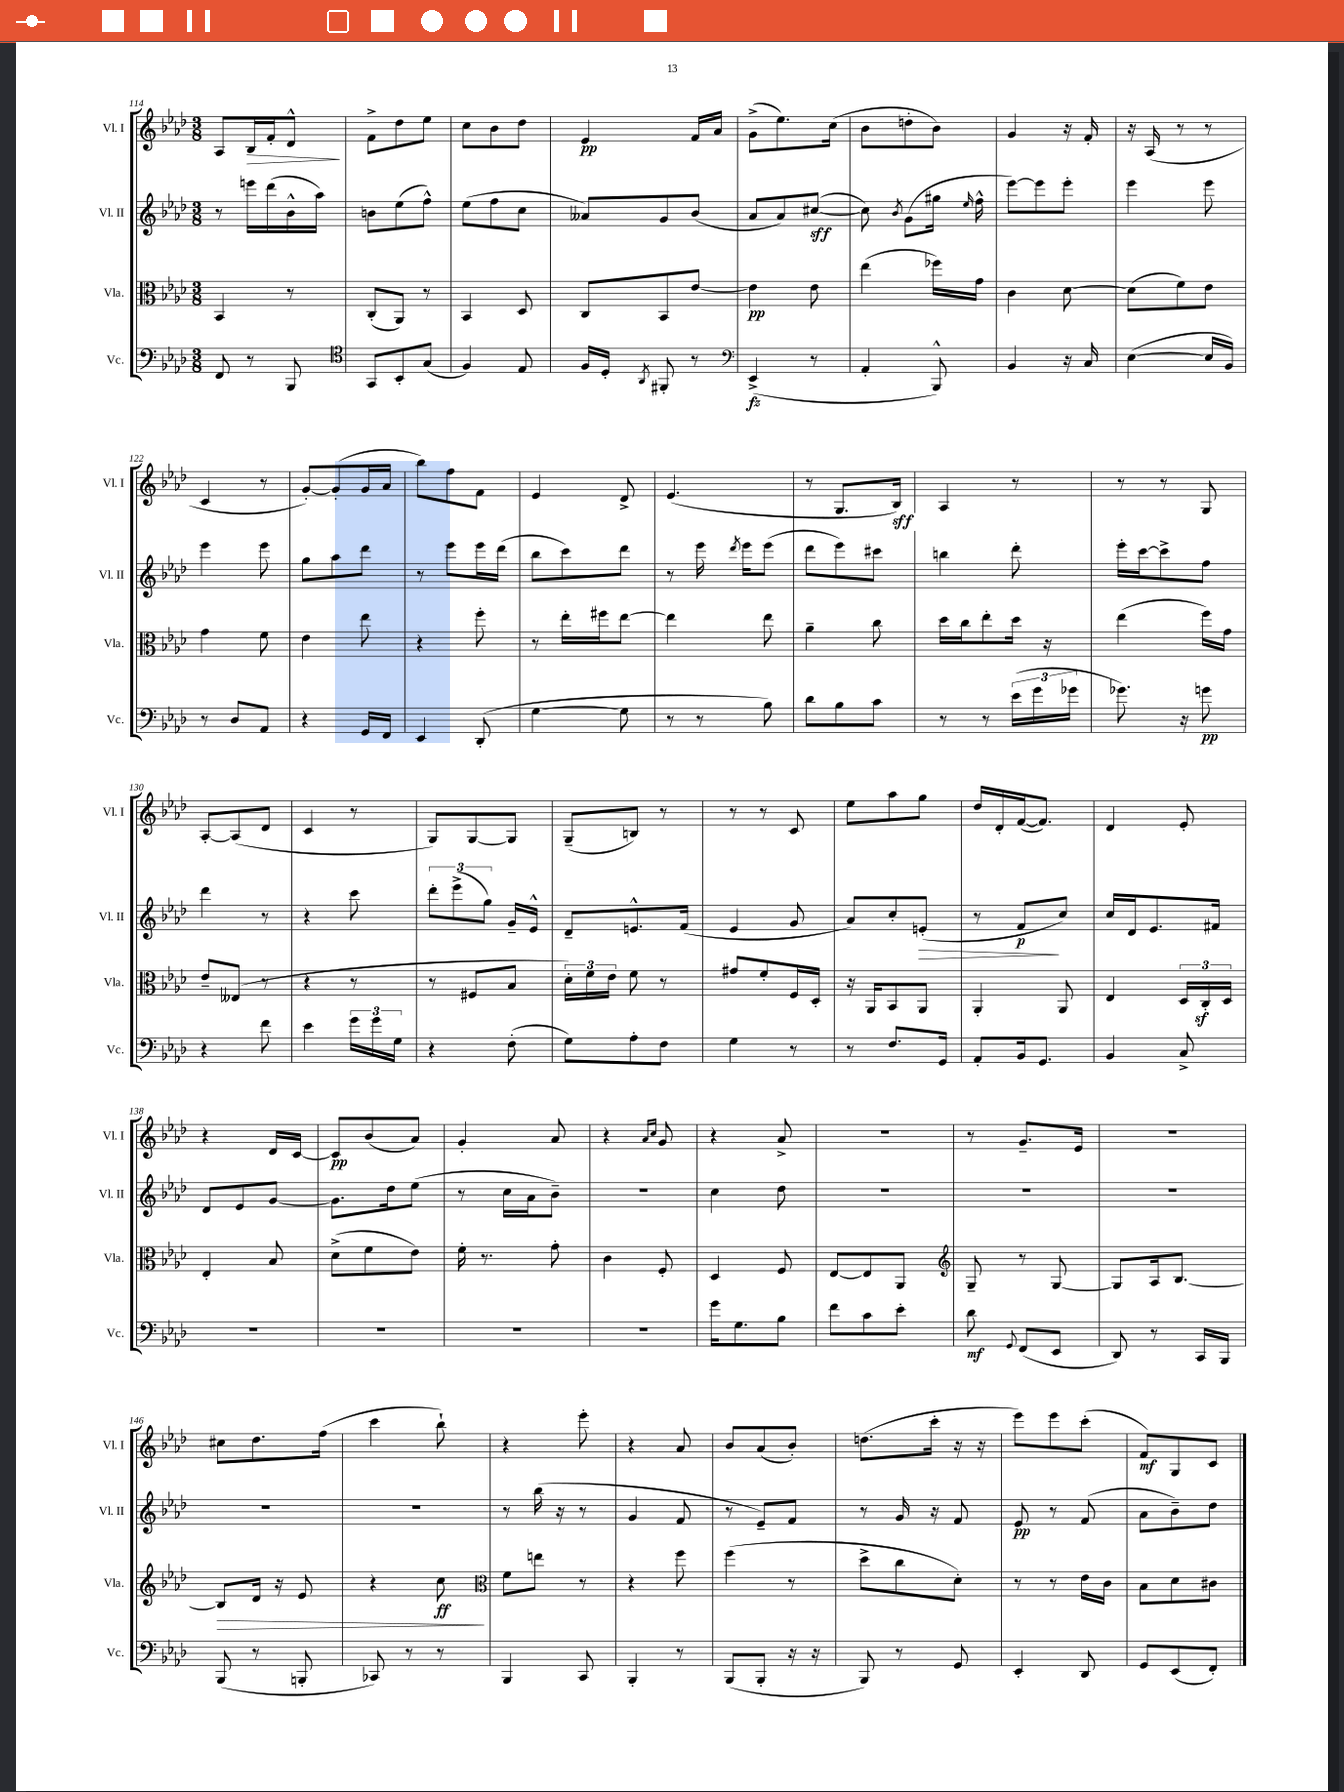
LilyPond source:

<<
\new StaffGroup <<
\new Staff = "s0" \with { instrumentName = "Vl. I" shortInstrumentName = "Vl. I" } {
    \clef treble \key aes \major \numericTimeSignature \time 3/8
    \autoBeamOff aes8[ bes16\> f'16-. des'8]-^\! |
    f'8[-> des''8 ees''8] |
    c''8[ bes'8 des''8] |
    ees'4\pp f'16[ aes'16] |
    g'8[->( ees''8.) c''16]( |
    bes'8[ d''8-. bes'8]) |
    g'4 r16 f'16-. |
    r16 aes16( r8 r8 |
    c'4 r8 |
    g'8[~-.) g'8-.( g'16 aes'16] |
    bes''8[) f''8 f'8] |
    ees'4 des'8-> |
    ees'4.( |
    r8 g8.[ bes16]\sff) |
    aes4 r8 |
    r8 r8 g8 |
    aes8[~-. aes8( des'8] |
    c'4 r8 |
    g8[) g8~ g8] |
    g8[--( b8]) r8 |
    r8 r8 c'8 |
    ees''8[ aes''8 g''8] |
    des''16[ des'16-. f'16~( f'8.]) |
    des'4 ees'8-. |
    r4 des'16[ c'16]~ |
    c'8[\pp bes'8( aes'8]) |
    g'4-. aes'8 |
    r4 \grace { aes'16[ c''16] } g'8 |
    r4 aes'8-> |
    R4. |
    r8 g'8.[-- ees'16] |
    R4. |
    cis''8[ des''8. f''16]( |
    c'''4 bes''8-!) |
    r4 ees'''8-. |
    r4 aes'8 |
    bes'8[ aes'8( bes'8]-.) |
    d''8.[( c'''16]-. r16 r16 |
    ees'''8[) ees'''8 c'''8]-.( |
    f'8[\mf) g8 c'8] \bar "|." |
}
\new Staff = "s1" \with { instrumentName = "Vl. II" shortInstrumentName = "Vl. II" } {
    \clef treble \key aes \major \numericTimeSignature \time 3/8
    \autoBeamOff r8 e'''16[ des'''16( bes'16-^ aes''16]) |
    b'8[ ees''8( f''8]-^) |
    ees''8[( f''8 c''8] |
    aeses'8[) g'8 bes'8]( |
    aes'8[ aes'8) cis''8]~\sff( |
    cis''8) \acciaccatura { bes'8 } g'8[( gis''16] \grace { ees''16 } f''16-^ |
    ees'''8[~) ees'''8 ees'''8]-. |
    ees'''4 ees'''8 |
    ees'''4 ees'''8 |
    g''8[ aes''8 des'''8] |
    r8 ees'''8[ ees'''16 des'''16]( |
    bes''8[ c'''8) des'''8] |
    r8 ees'''16 \acciaccatura { des'''8 } ees'''16[ ees'''8]( |
    des'''8[ ees'''8) cis'''8] |
    b''4 des'''8-. |
    ees'''16[-. c'''16~ c'''8-> f''8] |
    des'''4 r8 |
    r4 c'''8 |
    \tuplet 3/2 { des'''8[-. ees'''8->( g''8]) } g'16[-- ees'16]-^ |
    des'8[-- e'8.-^ f'16]( |
    ees'4 g'8 |
    aes'8[) c''8-. e'8]-.\>( |
    r8 f'8[\p\! c''8]) |
    c''16[ des'16 ees'8. fis'16] |
    des'8[ ees'8 g'8]~ |
    g'8.[ des''16 ees''8]( |
    r8 c''16[ aes'16 bes'8]--) |
    R4. |
    c''4 des''8 |
    R4. |
    R4. |
    R4. |
    R4. |
    R4. |
    r8 bes''16( r16 r8 |
    g'4 f'8 |
    r8 ees'8[--) f'8] |
    r8 g'16 r16 f'8 |
    ees'8\pp r8 f'8( |
    aes'8[ bes'8--) des''8] \bar "|." |
}
\new Staff = "s2" \with { instrumentName = "Vla." shortInstrumentName = "Vla." } {
    \clef alto \key aes \major \numericTimeSignature \time 3/8
    \autoBeamOff bes,4 r8 |
    c8[-.( aes,8]) r8 |
    bes,4 des8 |
    c8[ bes,8 ees'8]~ |
    ees'4\pp ees'8 |
    ees''4( fes''16[) g'16] |
    c'4 des'8~ |
    des'8[( f'8) ees'8] |
    g'4 f'8 |
    ees'4 ees''8 |
    r4 f''8-. |
    r8 ees''16[-. fis''16 ees''8]~ |
    ees''4 ees''8 |
    aes'4-- c''8 |
    des''16[ c''16 ees''8-. des''16] r16 |
    ees''4( f''16[) g'16] |
    ees'8[-- eeses8]( r8 |
    r4 r8 |
    r8 fis8[ bes8] |
    \tuplet 3/2 { des'16[-.) f'16 ees'16] } f'8 r8 |
    gis'8[ f'8-. f16 des16]-. |
    r16 aes,16[ bes,8 aes,8] |
    aes,4-. aes,8 |
    ees4 \tuplet 3/2 { des16[ c16-.\sf des16] } |
    ees4-. bes8 |
    des'8[->( f'8 ees'8]) |
    f'16-. r8. g'8-. |
    c'4 f8-. |
    des4 f8 |
    ees8[~ ees8 aes,8] |
    \clef treble g8-- r8 g8~ |
    g8[ aes16 bes8.]~ |
    bes8[\> des'16] r16 ees'8 |
    r4 c''8\ff\! |
    \clef alto f'8[ e''8] r8 |
    r4 f''8 |
    f''4( r8 |
    des''8[-> c''8 des'8]-.) |
    r8 r8 ees'16[ c'16] |
    bes8[ des'8 cis'8] \bar "|." |
}
\new Staff = "s3" \with { instrumentName = "Vc." shortInstrumentName = "Vc." } {
    \clef bass \key aes \major \numericTimeSignature \time 3/8
    \autoBeamOff f,8 r8 bes,,8 |
    \clef tenor g,8[ bes,8-. g8]( |
    f4) ees8 |
    f16[ des16]-. \acciaccatura { aes,8 } fis,8-. r8 |
    \clef bass ees,4->\fz( r8 |
    aes,4-. bes,,8-^) |
    bes,4 r16 c16 |
    ees4~( ees16[ bes,16]) |
    r8 des8[ aes,8] |
    r4 g,16[ f,16] |
    ees,4 des,8-.( |
    g4~ g8 |
    r8 r8 bes8) |
    des'8[ bes8 c'8] |
    r8 r8 \tuplet 3/2 { ees'16[( g'16 ges'16] } |
    ges'8.) r16 g'8\pp |
    r4 f'8 |
    ees'4 \tuplet 3/2 { g'16[ g'16 g16] } |
    r4 f8-.( |
    g8[) aes8-. f8] |
    g4 r8 |
    r8 f8.[ g,16] |
    aes,8[-. bes,16 g,8.] |
    bes,4 c8-> |
    R4. |
    R4. |
    R4. |
    R4. |
    g'16[ g8. bes8] |
    f'8[ c'8 ees'8]-. |
    des'8\mf \appoggiatura { g,8 } f,8[( ees,8] |
    des,8) r8 c,16[ bes,,16] |
    bes,,8( r8 b,,8-. |
    ces,8) r8 r8 |
    bes,,4 c,8 |
    bes,,4-. r8 |
    bes,,8[( bes,,8]-. r16 r16 |
    bes,,8) r8 g,8 |
    ees,4-. des,8 |
    g,8[ ees,8( f,8]-.) \bar "|." |
}
>>
>>
\layout { \context { \Score currentBarNumber = #114 } }
